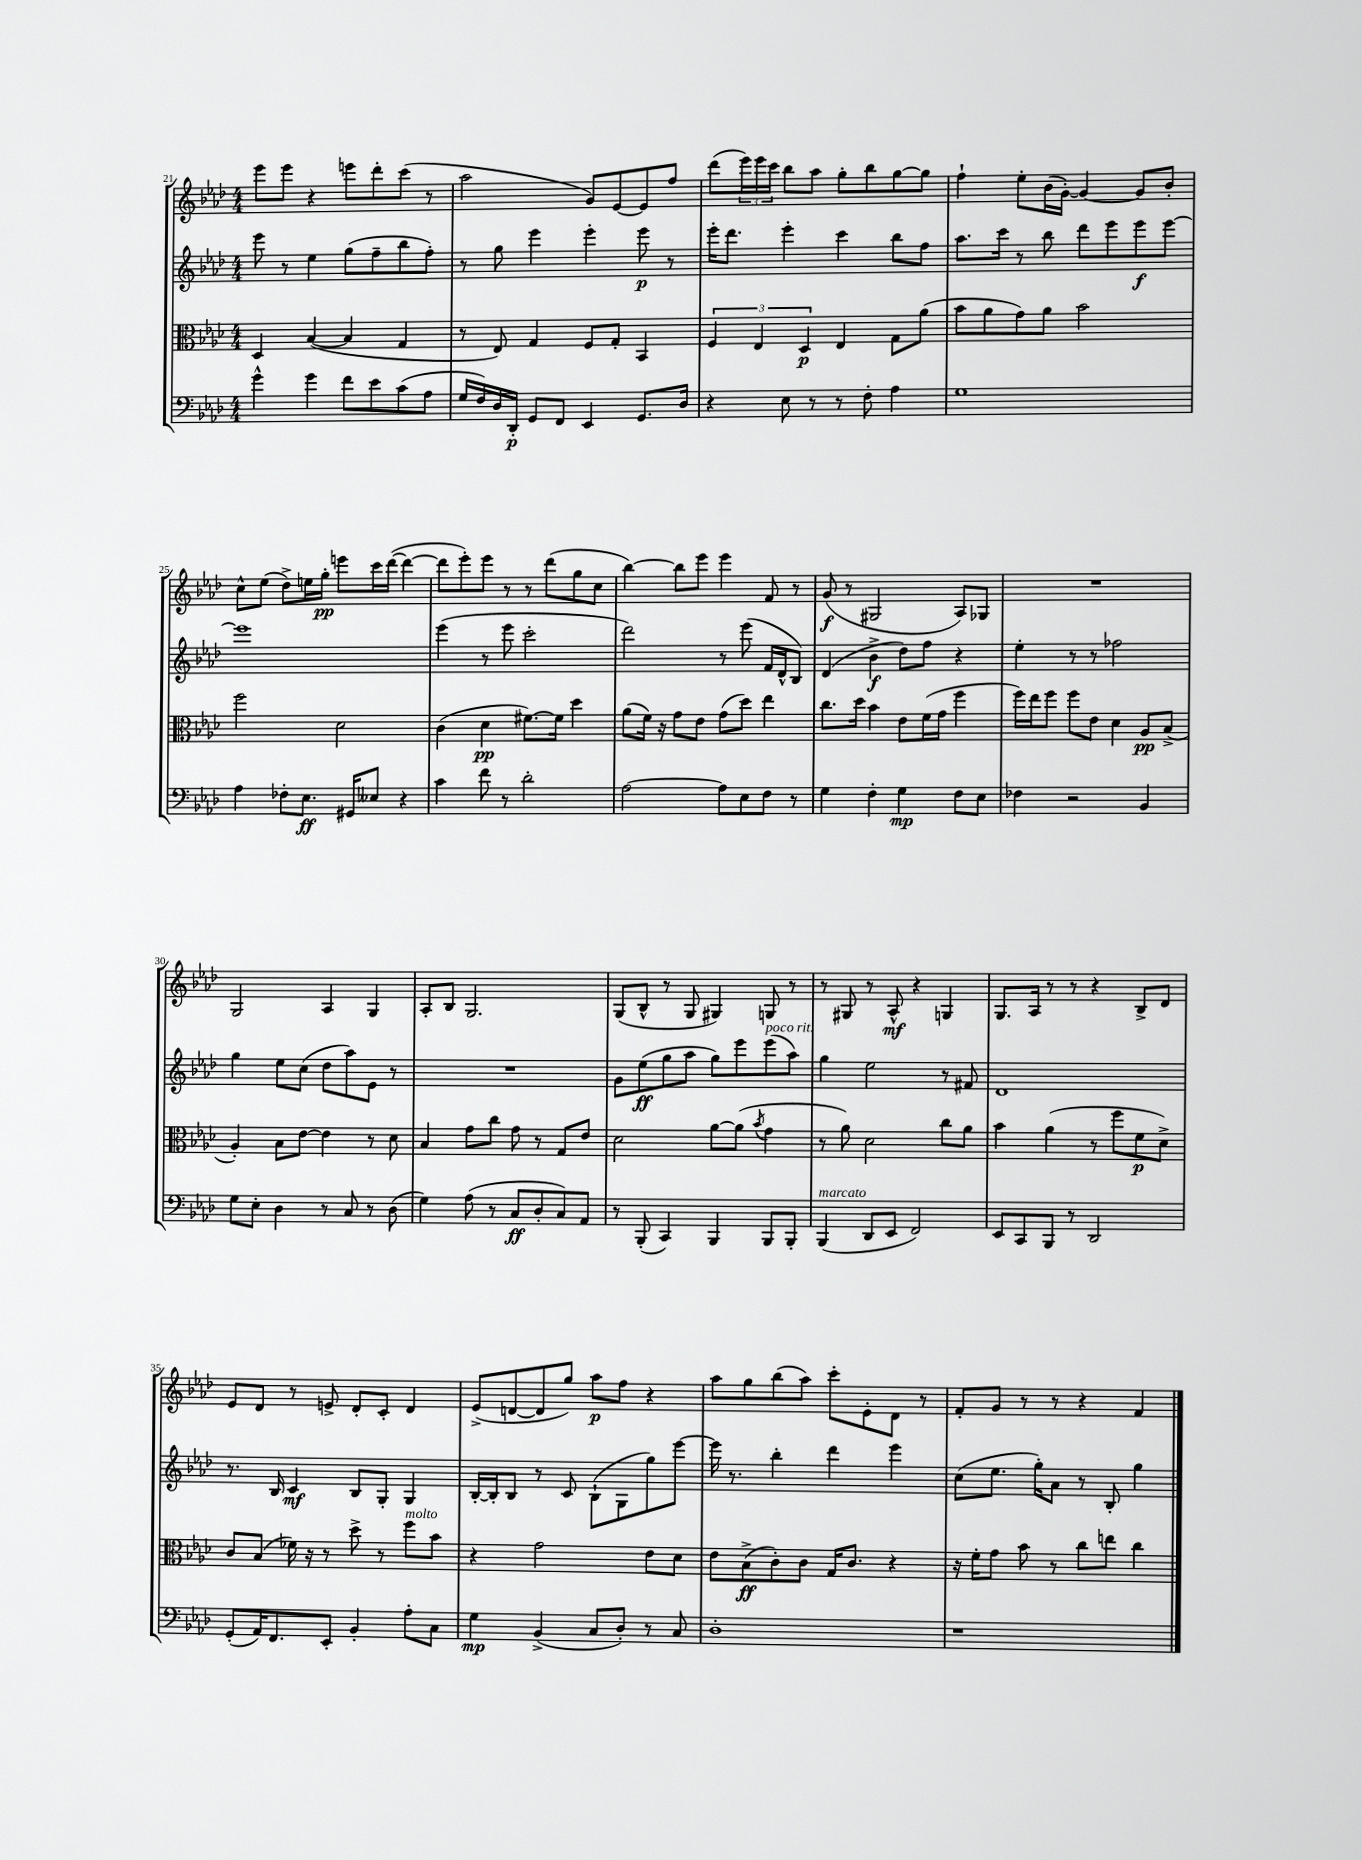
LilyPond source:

<<
\new StaffGroup <<
\new Staff = "s0" {
    \clef treble \key aes \major \numericTimeSignature \time 4/4
    ees'''8 ees'''8 r4 e'''8 des'''8-. c'''8( r8 |
    aes''2 g'8) ees'8~ ees'8 f''8 |
    des'''8( \tuplet 3/2 { ees'''16) ees'''16 c'''16 } bes''8 aes''8 g''8-. bes''8 g''8~ g''8 |
    f''4-! ees''8-. bes'16( g'16~-.) g'4~ g'8 bes'8-. |
    c''8-^ ees''8( des''8->) e''16 g''16-.\pp e'''8 c'''16 des'''16~( des'''4~ |
    des'''8 ees'''8-.) ees'''8 r8 r8 des'''8( g''8 c''8 |
    bes''4~) bes''8 ees'''8 ees'''4 f'8 r8 |
    g'8\f( r8 gis2 aes8) ges8 |
    R1 |
    g2 aes4 g4 |
    aes8-. bes8 g2. |
    g8( bes8-^ r8 g8 gis4) g8 r8 |
    r8 gis8 r8 aes8-^\mf r4 g4 |
    g8. aes16 r8 r8 r4 bes8-> des'8 |
    ees'8 des'8 r8 e'8-> des'8-. c'8-. des'4 |
    ees'8->( d'8~ d'8 g''8) aes''8\p f''8 r4 |
    aes''8 g''8 bes''8( aes''8) c'''8-. ees'8-. des'8 r8 |
    f'8-. g'8 r8 r8 r4 f'4 \bar "|." |
}
\new Staff = "s1" {
    \clef treble \key aes \major \numericTimeSignature \time 4/4
    ees'''8 r8 ees''4 g''8( f''8-- bes''8 f''8-.) |
    r8 g''8 ees'''4 ees'''4-. ees'''8\p r8 |
    ees'''16-. des'''8. ees'''4-. c'''4 bes''8 f''8 |
    aes''8. c'''16 r8 bes''8 des'''8 ees'''8 ees'''8\f ees'''8~ |
    ees'''1 |
    ees'''4( r8 ees'''8 c'''2-. |
    des'''2) r8 ees'''8( f'16 des'16-^ bes8) |
    des'4( bes'4->\f des''8) f''8 r4 |
    ees''4-. r8 r8 fes''2 |
    g''4 ees''8 c''8( des''8 aes''8) ees'8 r8 |
    R1 |
    g'8 ees''8\ff( g''8 aes''8 g''8) ees'''8 ees'''8^\markup { \italic "poco rit." }( aes''8) |
    g''4 ees''2 r8 fis'8 |
    des'1 |
    r8. bes16 c'4\mf bes8 g8-. g4 |
    bes16~-. bes16-. bes8 r8 c'8 bes8-!( g8 g''8) ees'''8~ |
    ees'''16 r8. bes''4-. des'''4 ees'''4 |
    c''8( ees''8. g''16-.) aes'8 r8 bes8-. g''4 \bar "|." |
}
\new Staff = "s2" {
    \clef alto \key aes \major \numericTimeSignature \time 4/4
    des4 bes4~( bes4 g4 |
    r8 ees8) g4 f8 g8-. bes,4 |
    \tuplet 3/2 { f4 ees4 des4\p } ees4 g8 aes'8( |
    bes'8 aes'8 g'8) aes'8 bes'2 |
    f''2 des'2 |
    c'4( des'4\pp fis'8.~) fis'16 des''4 |
    aes'8( f'16) r16 g'8 ees'8 g'8( des''8) ees''4 |
    c''8. des''16 bes'4 ees'8 f'16( g'16 f''4 |
    f''16) ees''16 f''8 f''8 ees'8 des'4 aes8\pp bes8->( |
    aes4-.) bes8 ees'8~ ees'4 r8 des'8 |
    bes4 g'8 c''8 g'8 r8 g8 ees'8 |
    des'2 aes'8~ aes'8( \acciaccatura { bes'8 } g'4 |
    r8 aes'8) des'2 c''8 aes'8 |
    bes'4 aes'4( r8 f''8 f'8\p des'8->) |
    c'8 bes8( fes'16) r16 r8 des''8-> r8 f''8^\markup { \italic "molto" } bes'8 |
    r4 g'2 ees'8 des'8 |
    ees'8 bes8->\ff( c'8-.) c'8 g16 c'8. r4 |
    r16 f'16-. g'8 bes'8 r8 c''8 e''8 c''4 \bar "|." |
}
\new Staff = "s3" {
    \clef bass \key aes \major \numericTimeSignature \time 4/4
    g'4-^ g'4 f'8 ees'8 c'8( aes8 |
    g16 f16) des16 des,16-.\p g,8 f,8 ees,4 g,8. des16 |
    r4 ees8 r8 r8 f8-. aes4 |
    g1 |
    aes4 fes8-. ees8.\ff gis,16 eeses8 r4 |
    c'4 f'8 r8 des'2-. |
    aes2~ aes8 ees8 f8 r8 |
    g4 f4-. g4\mp f8 ees8 |
    fes4 r2 bes,4 |
    g8 ees8-. des4 r8 c8 r8 des8( |
    g4) aes8( r8 c8\ff des8-. c8) aes,8 |
    r8 bes,,8-.( c,4) bes,,4 bes,,8 bes,,8-. |
    bes,,4^\markup { \italic "marcato" }( des,8 ees,8 f,2) |
    ees,8 c,8 bes,,8 r8 des,2 |
    g,8-.( aes,16) f,8. ees,8-. bes,4-. aes8-. c8 |
    g4\mp bes,4->( c8 des8-.) r8 c8 |
    des1-. |
    r1 \bar "|." |
}
>>
>>
\layout { \context { \Score currentBarNumber = #21 } }
